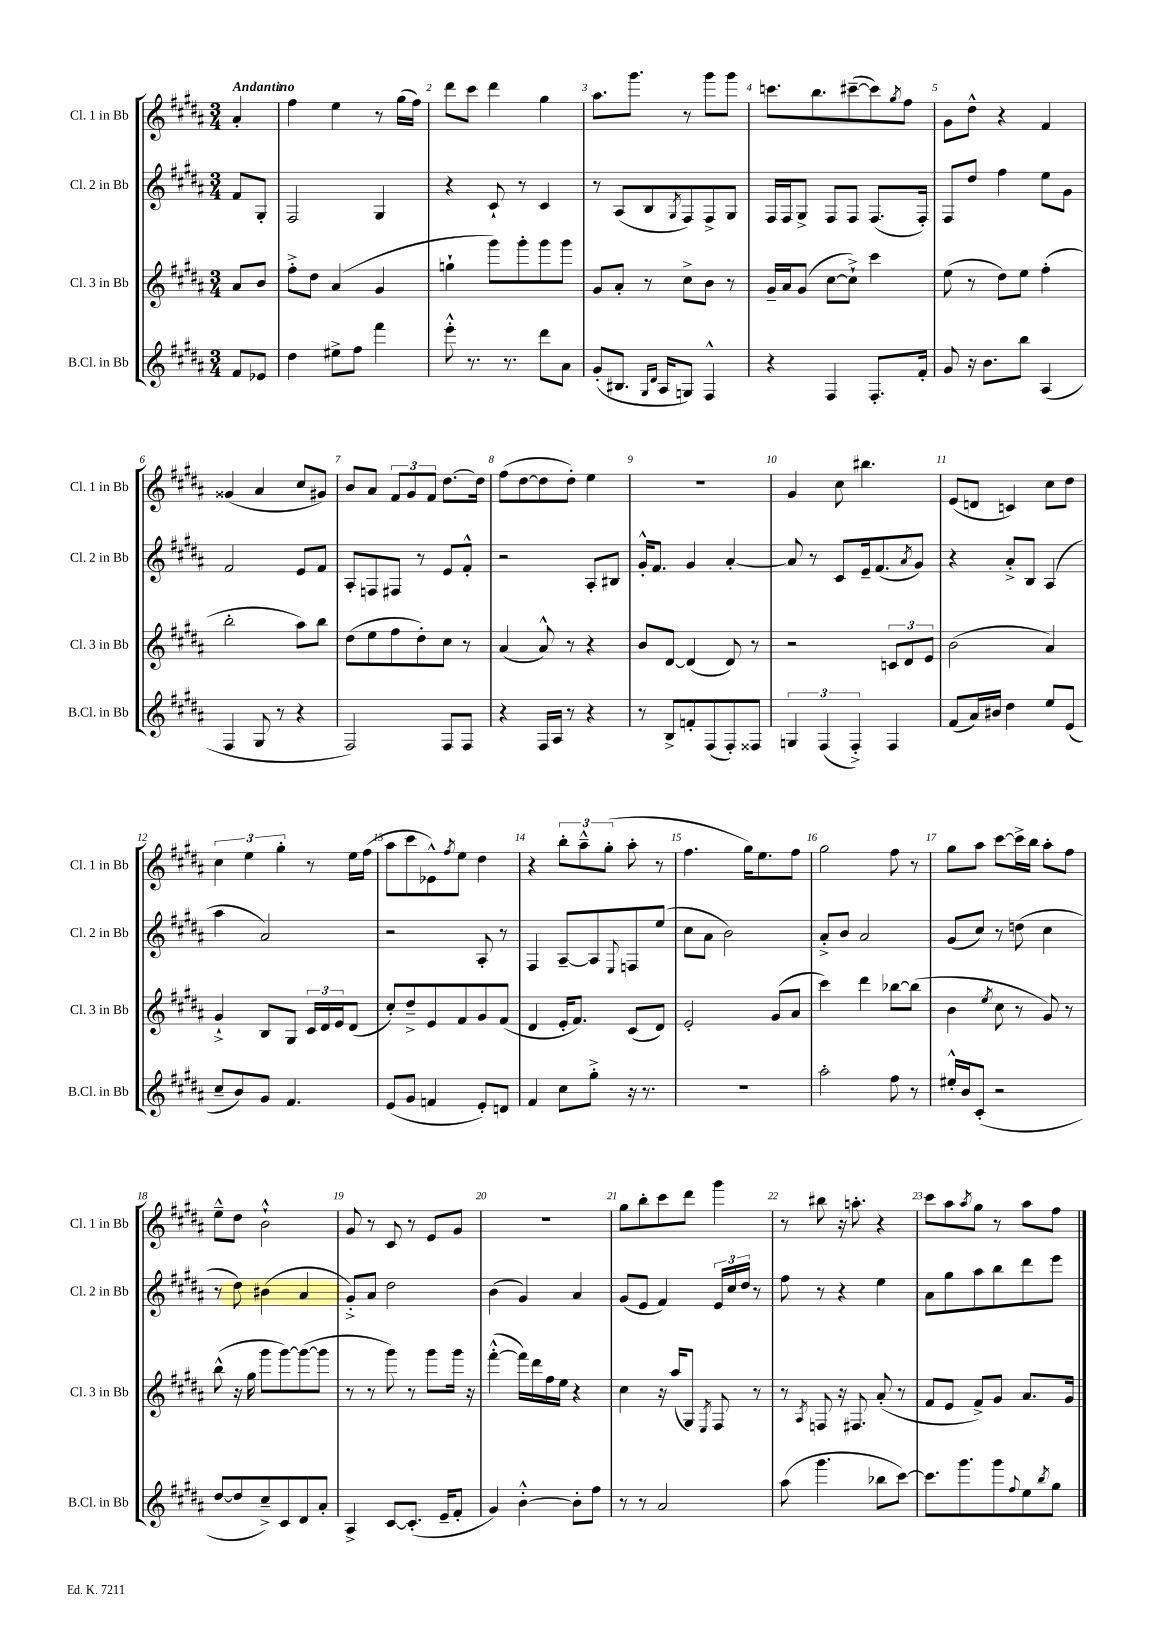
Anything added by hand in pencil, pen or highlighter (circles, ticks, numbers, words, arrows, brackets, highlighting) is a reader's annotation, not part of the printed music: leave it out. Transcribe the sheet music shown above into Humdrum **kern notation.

**kern	**kern	**kern	**kern
*part4	*part3	*part2	*part1
*staff4	*staff3	*staff2	*staff1
*I"B.Cl. in Bb	*I"Cl. 3 in Bb	*I"Cl. 2 in Bb	*I"Cl. 1 in Bb
*I'B.Cl. in Bb	*I'Cl. 3 in Bb	*I'Cl. 2 in Bb	*I'Cl. 1 in Bb
*clefG2	*clefG2	*clefG2	*clefG2
*k[f#c#g#d#a#]	*k[f#c#g#d#a#]	*k[f#c#g#d#a#]	*k[f#c#g#d#a#]
*M3/4	*M3/4	*M3/4	*M3/4
=	=	=	=
!	!	!	!LO:TX:a:B:t=Andantino
8f#/L	8a#/L	8f#/L	4a#'/
8e-X/J	8b/J	8G#'/J	.
=1	=1	=1	=1
4dd#\	8ff#'^\L	2F#/	4ff#\
.	8dd#\J	.	.
8ee#X^\L	(4a#/	.	4ee\
8ff#\J	.	.	.
4fff#\	4g#/	4G#/	8r
.	.	.	(16gg#\LL
.	.	.	16ff#\JJ)
=2	=2	=2	=2
8eee'^^\	4ggn`\	4r	8ddd#\L
8.r	.	.	8ccc#\J
.	8ggg#\L)	8c#`/	4ddd#\
8.r	.	.	.
.	8ggg#'\	8r	.
8ddd#\L	8ggg#\	4c#/	4gg#\
8a#\J	8ggg#\J	.	.
=3	=3	=3	=3
(8g#'/L	8g#/L	8r	8.aa#\L
8.B#X/J	8a#'/J	(8A#/L	.
.	.	.	8.ggg#\J
.	8r	8B/	.
16qqG#/LL	.	.	.
16qqd#/JJ	.	.	.
16A#/KL	.	.	.
.	.	8qG#/	.
8Gn/J)	8cc#^\L	8F#/)	8r
4F#^^/	8b\J	8F#^/	8ggg#\L
.	8r	8G#/J	8ggg#\J
=4	=4	=4	=4
4r	16g#~/LL	16F#/LL	8.cccn\L
.	16a#/J	16F#/J	.
.	(8g#/J	8G#^/J	.
.	.	.	8.bb\
4F#/	[8cc#\L	8F#/L	.
.	8cc#`^\J])	8F#/J	([8ccc#X~\
8.F#'/L	4ccc#\	(8.F#/L	8ccc#\])
.	.	.	8qgg#/
.	.	.	8ff#\J
16f#'/Jk	.	16F#'/Jk)	.
=5	=5	=5	=5
8g#/	(8ee\	8F#/L	8g#\L
16r	8r	8dd#/J	8dd#^^\J
8.b\L	.	.	.
.	8dd#\L)	4ff#\	4r
8bb\J	8ee\J	.	.
(4A#/	(4ff#'\	8ee\L	4f#/
.	.	8g#\J	.
!!LO:LB:g=z
=6	=6	=6	=6
4F#/	2bb'\	2f#/	(4g##X/
8G#/	.	.	4a#/
8r	.	.	.
4r	8aa#\L)	8e/L	8cc#/L
.	8bb\J	8f#/J	8g#X/J)
=7	=7	=7	=7
2F#/)	(8dd#\L	8A#'/L	8b/L
.	8ee\	8Fn/	8a#/J
.	8ff#\	8F#X/J	12f#/L
.	.	.	12g#/
.	8dd#'\)	8r	.
.	.	.	12f#/J
8F#/L	8cc#\J	8e/L	[8.dd#\L
8F#/J	8r	8f#'^^/J	.
.	.	.	16dd#\Jk]
=8	=8	=8	=8
4r	(4a#/	2r	(8ff#\L
.	.	.	[8dd#\
16F#/LL	8a#^^/)	.	8dd#\]
16A#/JJ	.	.	.
8r	8r	.	8dd#'\J)
4r	4r	8A#'/L	4ee\
.	.	8B#X/J	.
=9	=9	=9	=9
8r	8b/L	16g#'^^/KL	2.r
.	.	8.f#/J	.
8B^/L	[8d#/J	.	.
8fn'/	(4d#/]	4g#/	.
(8F#/	.	.	.
8F#'/)	8d#/)	[4a#'/	.
8F##X/J	8r	.	.
=10	=10	=10	=10
6Gn/	2r	8a#/]	4g#/
.	.	8r	.
(6F#/	.	.	.
.	.	8c#/L	8cc#\
6F#'^/)	.	.	.
.	.	16e~/k	4.bb#X\
.	.	(8.f#/	.
4F#/	12cn/L	.	.
.	12d#/	.	.
.	.	8qa#/	.
.	.	8g#/J)	.
.	12e/J	.	.
=11	=11	=11	=11
(8f#/L	(2b\	4r	(8e/L
16a#/L)	.	.	8dn/J
16b#X/JJ	.	.	.
4dd#\	.	8a#'^/L	4cn/)
.	.	8B/J	.
8ee/L	4a#/)	(4A#/	8cc#\L
(8e/J	.	.	8dd#\J
!!LO:LB:g=z
=12	=12	=12	=12
8cc#~/L	4g#`^/	4aa#\	6cc#\
8b/)	.	.	.
.	.	.	6ee\
8g#/J	8B/L	2a#/)	.
.	.	.	6gg#'\
4.f#/	8G#/J	.	.
.	24c#/LL	.	8r
.	24d#/	.	.
.	24e/J	.	.
.	(8d#/J	.	16ee\LL
.	.	.	(16ff#\JJ
=13	=13	=13	=13
(8e/L	8cc#'/L)	2r	8aa#\L
8g#/J	8dd#~^/	.	8ccc#\
4fn/	8e/	.	8e-X^^\)
.	.	.	8qff#/
.	8f#/	.	8ee\J
8e'/L)	8g#/	8A#'/	4dd#\
8dn/J	(8f#/J	8r	.
=14	=14	=14	=14
4f#/	4d#/	4F#/	4r
8cc#\L	16e'/KL	[8A#~/L	12bb'\L
.	8.f#/J)	.	.
.	.	.	12aa#~^^\
8gg#'^\J	.	8A#/]	.
.	.	.	(12gg#'\J
.	.	8qqE/	.
16r	(8c#/L	8Fn/	8aa#'\
8.r	.	.	.
.	8d#/J)	(8ee/J	8r
=15	=15	=15	=15
2.r	2e'/	8cc#\L	4.ff#\
.	.	8a#\J	.
.	.	2b\)	.
.	.	.	16gg#\KL)
.	.	.	8.ee\
.	(8g#/L	.	.
.	8a#/J	.	8ff#\J
=16	=16	=16	=16
2aa#'\	4ccc#\)	8a#'^/L	2gg#\
.	.	8b/J	.
.	4ddd#\	2a#/	.
8ff#\	[8bb-X\L	.	8ff#\
8r	(8bb-\J]	.	8r
=17	=17	=17	=17
16ee#X'^^/LL	4b\	(8g#/L	8gg#\L
16b/J	.	.	.
(8c#'/J	.	8cc#/J)	8aa#\J
.	8qee/	.	.
2r	8cc#\	8r	[8ccc#\L
.	8r	(8ddn\	16ccc#^\L]
.	.	.	16bb\JJ
.	8g#/)	4cc#\	8aa#'\L
.	8r	.	8ff#\J
!!LO:LB:g=z
=18	=18	=18	=18
[8dd#/L	(8bb^^\	8r	8ee~^^\L
8dd#/]	16r	8dd#\)	8dd#\J
.	16gg#\	.	.
8cc#~^/)	8ggg#\L	(4b#X\	2b`^^\
8c#/	[8ggg#\)	.	.
8d#/	(8ggg#\_	4a#/	.
8a#'/J	8ggg#\J]	.	.
=19	=19	=19	=19
4A#^/	8r	8g#'^/L)	8g#/
.	8r	8a#/J	8r
[8c#/L	8ggg#\)	2dd#\	8c#/
(8.c#'/J]	8r	.	8r
.	8ggg#\L	.	8e/L
16e~/KL	.	.	.
8f#'/J	16ggg#\Jk	.	8g#/J
.	16r	.	.
=20	=20	=20	=20
4g#/)	([4fff#'^^\	(4b\	2.r
[4b'^^\	16fff#\LL])	4g#/)	.
.	16ddd#\	.	.
.	16ff#\	.	.
.	16ee\JJ	.	.
8b'\L]	4r	4a#/	.
8ff#\J	.	.	.
=21	=21	=21	=21
8r	4cc#\	(8g#/L	8gg#\L
8r	.	8e/J	8bb'\
2a#/	16r	4f#/)	8ccc#\
.	(16aa#/KL	.	.
.	8G#/J)	.	8ddd#\J
.	8qE/	.	.
.	8F#/	24e/LL	4ggg#\
.	.	24cc#/	.
.	.	24dd#/JJ	.
.	8r	8r	.
=22	=22	=22	=22
(8aa#\	8r	8ff#\	8r
.	8qA#/	.	.
4.ggg#\	8Fn/	8r	8bb#X\
.	16r	4r	16r
.	8.F#X/	.	8.aan'\
8bb-X\L	(8a#'/	4ee\	4r
[8ccc#\J)	8r	.	.
=23	=23	=23	=23
8.ccc#\L]	8f#/L	8a#\L	8ccc#\L
.	8e/J	8gg#\	8aa#\
8.ggg#\	.	.	.
.	.	.	8qaa#/
.	8f#^/L)	8aa#\	8gg#\J
8ggg#\	8g#/J	8bb\	8r
8qqff#/	.	.	.
8ee\	8.a#/L	8ddd#\	8aa#\L
8qbb/	.	.	.
8gg#\J	.	8eee\J	8ff#\J
.	16g#/Jk	.	.
==	==	==	==
*-	*-	*-	*-
